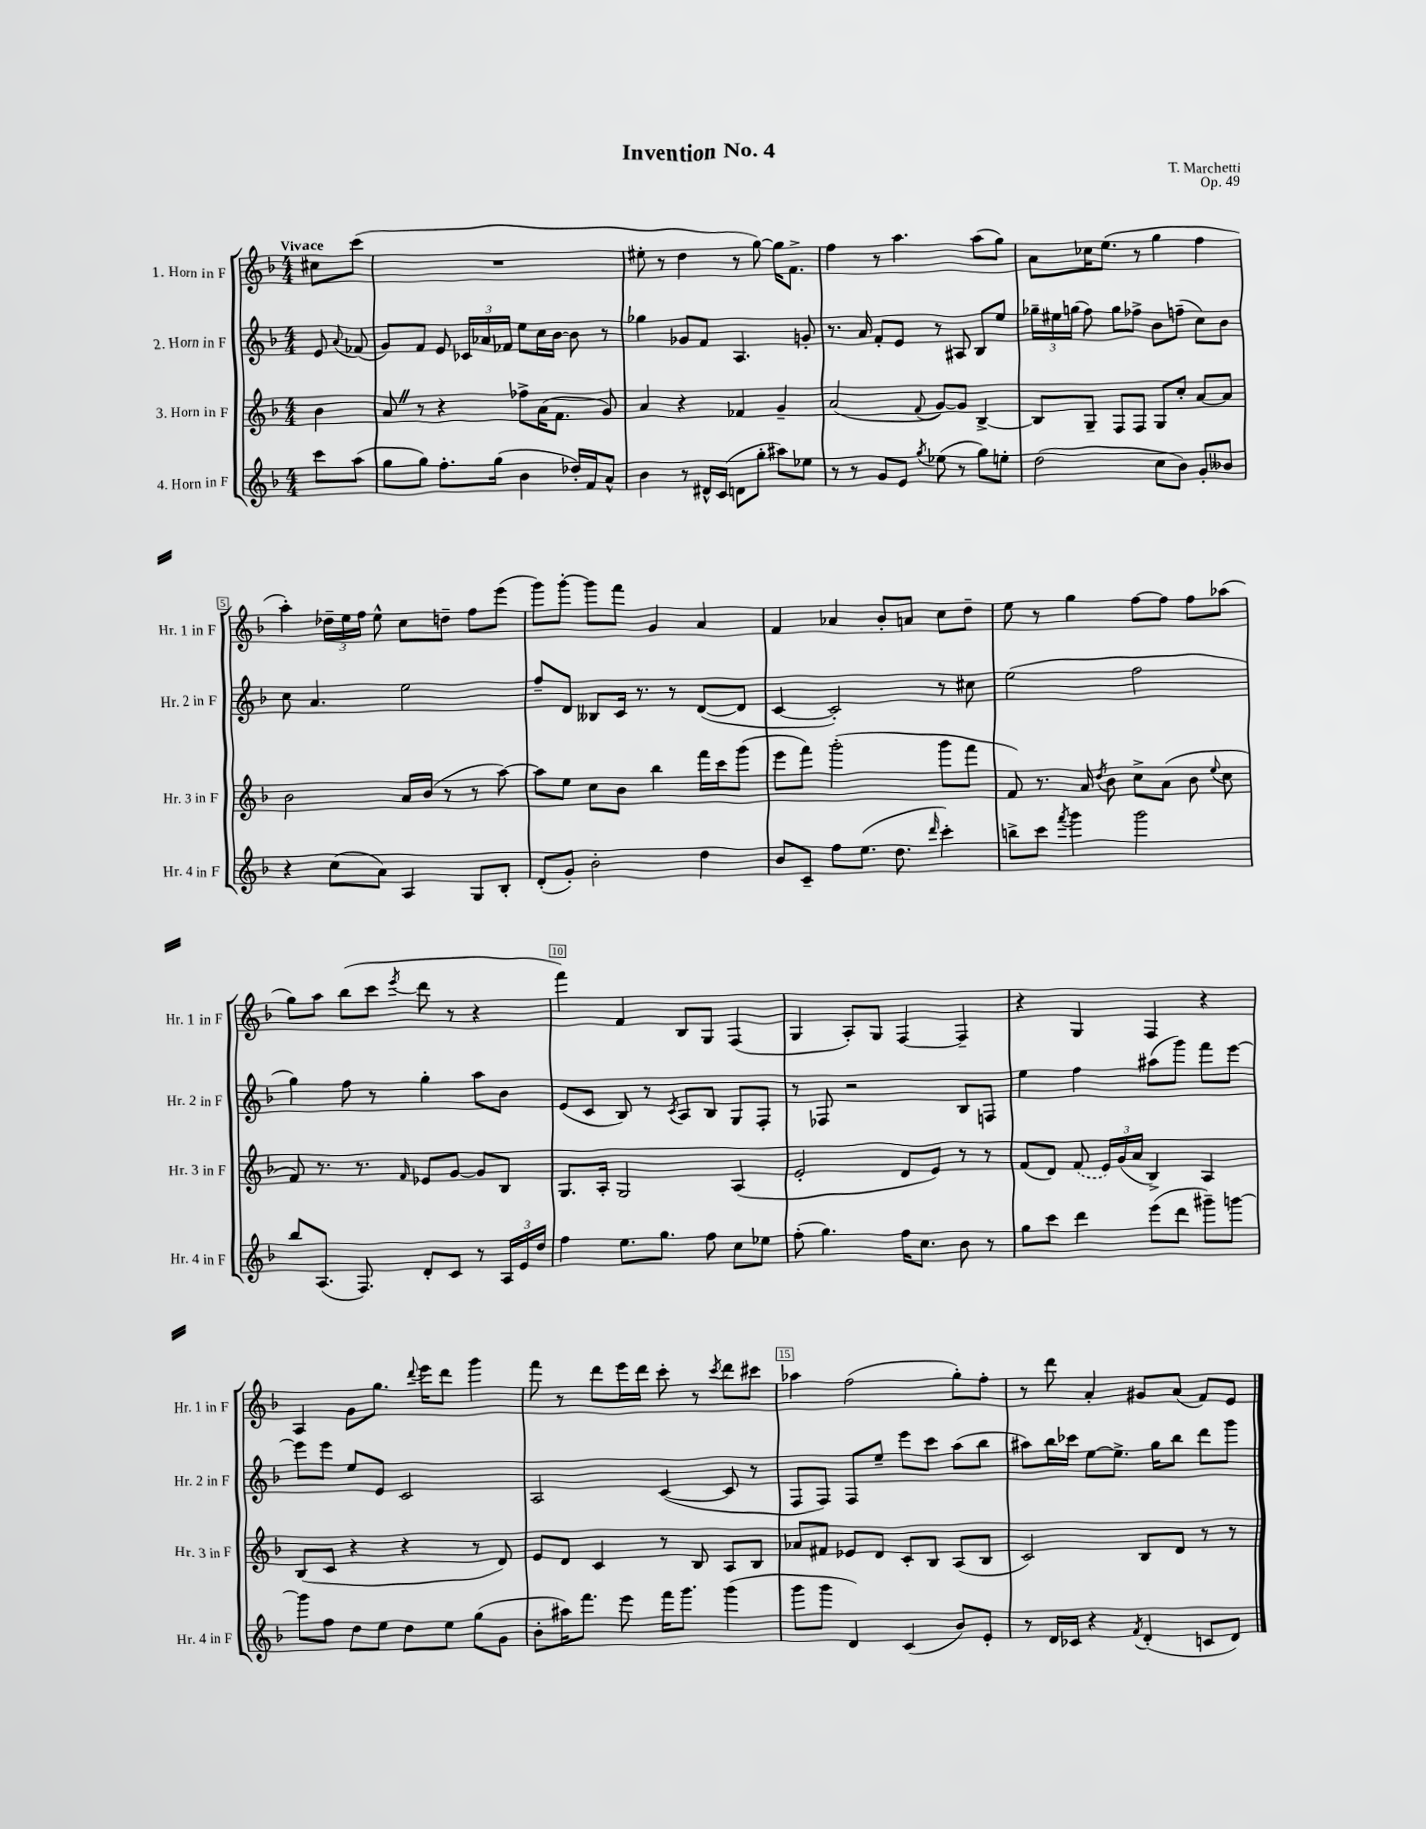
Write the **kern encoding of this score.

**kern	**kern	**kern	**kern
*staff4	*staff3	*staff2	*staff1
*clefG2	*clefG2	*clefG2	*clefG2
*k[b-]	*k[b-]	*k[b-]	*k[b-]
*M4/4	*M4/4	*M4/4	*M4/4
8ccc	4b-	8e	8cc#
.	.	8qqa	.
(8aa	.	(8f-	(8ccc
=	=	=	=
8gg	8a	8g)	1r
8gg)	8r	8f	.
8.ff'	4r	8e	.
.	.	24c-	.
.	.	24a-	.
(16gg	.	.	.
.	.	24f-	.
4b-	8ff-^	8ee	.
.	(16a	16cc	.
.	8.f	[16b-	.
16dd-')	.	8b-]	.
16f	.	.	.
8a^^	8g)	8r	.
=	=	=	=
4b-	4a	4gg-	8ee#'
.	.	.	8r
8r	4r	8g-	4dd
16d#^^	.	8f	.
(16c	.	.	.
8d	4f-	4.A	8r
8gg'	.	.	[8gg)
8aa#)	4g~	.	16gg]
.	.	.	8.f^
8ee-	.	8g'	.
=	=	=	=
8r	(2a	8.r	4ff
8r	.	.	.
.	.	16a	.
8g	.	8f'	8r
8e	.	8e	4.aa
8qgg	8qqf	.	.
(8ee-	[8g)	8r	.
8r	8g]	8A#	.
8gg)	[4B-^	8B-	(8aa
8ee'	.	8ee	8gg)
=	=	=	=
(2dd	8B-]	24gg-~	8a
.	.	24ee#	.
.	.	(24gg	.
.	8G~	8ff)	16cc-
.	.	.	(8.ee
.	8F	8gg	.
.	8F	8ff-^	8r
8cc	8G	8b-	4gg
8b-)	8cc'	(8ff~	.
8g'	[8a	8cc)	4ff
8b--	8a]	8b-	.
=	=	=	=
4r	2b-	8cc	4aa')
.	.	4.a	.
(8cc	.	.	24dd-~
.	.	.	24ee
.	.	.	24ff
8a)	.	.	8ee^^
4A	16a	2ee	8cc
.	(16b-	.	.
.	8r	.	8dd~
8G	8r	.	8ff
8B-'	[8aa)	.	(8eee
=	=	=	=
(8d'	8aa]	8ff~	8ggg)
8g')	8ee	8d	[8ggg'
2b-'	8cc	8B--	8ggg]
.	8b-	16c	8fff
.	.	8.r	.
.	4bb-	.	4g
.	.	8r	.
4dd	16fff	([8d	4a
.	16ccc	.	.
.	(8ggg	8d]	.
=	=	=	=
8b-	8eee	[4c	4f
8c~	8fff)	.	.
8ff	(2ggg'	2c'])	4a-
(8.ee	.	.	.
.	.	.	8b-'
8.dd	.	.	.
.	.	.	8a
16qqddd	.	.	.
4ccc')	8ggg	8r	8cc
.	8fff	8cc#	8dd~
=	=	=	=
8bb^	8f)	(2ee	8ee
8ccc	8.r	.	8r
8qfff	.	.	.
4ggg	.	.	4gg
.	16a	.	.
.	8qdd	.	.
.	8b-	.	.
2ggg	8cc^	2ff	[8ff
.	(8a	.	8ff]
.	8b-	.	8ff
.	8qqee	.	.
.	8cc	.	(8aa-
=	=	=	=
8bb-	8f)	4gg)	8gg)
(8.A	8.r	.	8aa
.	.	8ff	(8bb-
8.F)	8.r	.	.
.	.	8r	8ccc
.	16qqf	.	8qeee
8d'	8e-	4gg'	8ddd
8c	[8g	.	8r
8r	8g]	8aa	4r
24A	8B-	8b-	.
24e	.	.	.
24dd	.	.	.
=	=	=	=
4ff	8.G	(8e	4fff)
.	.	8c	.
.	16A'	.	.
8.ee	2G	8B-)	4f
.	.	8r	.
8.gg	.	.	.
.	.	8qc	.
.	.	8A	8B-
8ff	.	8B-	8G
8cc	(4A	8G	(4F
8ee-	.	8F'	.
=	=	=	=
(8ff'	2e'	8r	4G
4.gg)	.	8F-	.
.	.	2r	8A')
.	.	.	8G
16ff	8d	.	[4F
8.cc	.	.	.
.	8e)	.	.
8b-	8r	8B-	4F~]
8r	8r	8F	.
=	=	=	=
8gg	(8f	4ee	4r
8ccc	8d)	.	.
4ddd	(8f	4ff	4G
.	24e)	.	.
.	(24g	.	.
.	24a	.	.
(8eee	4B-^)	(8aa#	4F
8ddd	.	8ggg)	.
8ggg#~)	4A	8fff	4r
[8ggg	.	[8eee	.
=	=	=	=
8ggg]	(8B-	8eee]	4A
8ff	8c	8eee	.
8dd	4r	8ee	8g
8ee	.	8e	8.gg
8dd	4r	2c	.
.	.	.	8qqddd
.	.	.	16eee
8ee	.	.	8ddd
(8gg	8r	.	4ggg
8g	8d)	.	.
=	=	=	=
8b-'	8e	2A	8fff
16aa#)	8d	.	8r
8.fff	.	.	.
.	4c	.	8ddd
8eee	.	.	16eee
.	.	.	16ddd
16fff	8r	([4c	8ccc'
8.ggg	.	.	.
.	8B-	.	8r
.	.	.	8qccc
(4ggg	8A	8c]	8ddd
.	8B-	8r	8ccc#
=	=	=	=
8ggg	8a-	8F	4aa-
8ggg	8f#	8F)	.
4d)	8e-	8F	(2ff
.	8d	8ee~	.
(4c	8c'	8eee	.
.	8B-	8ccc	.
8b-)	(8A	(8aa	8gg')
8e'	8B-	8bb-	8ff'
=	=	=	=
8r	2c)	8aa#)	8r
16d	.	16bb-	8ddd
16c-	.	16ccc-	.
4r	.	[8ee	4a'
.	.	8.ee^]	.
8qf	.	.	.
(4d'	8B-	.	8g#
.	.	16gg	.
.	8d	8bb-	(8a
8c	8r	8ddd	8f)
8d)	8r	8ggg	8e
==	==	==	==
*-	*-	*-	*-
